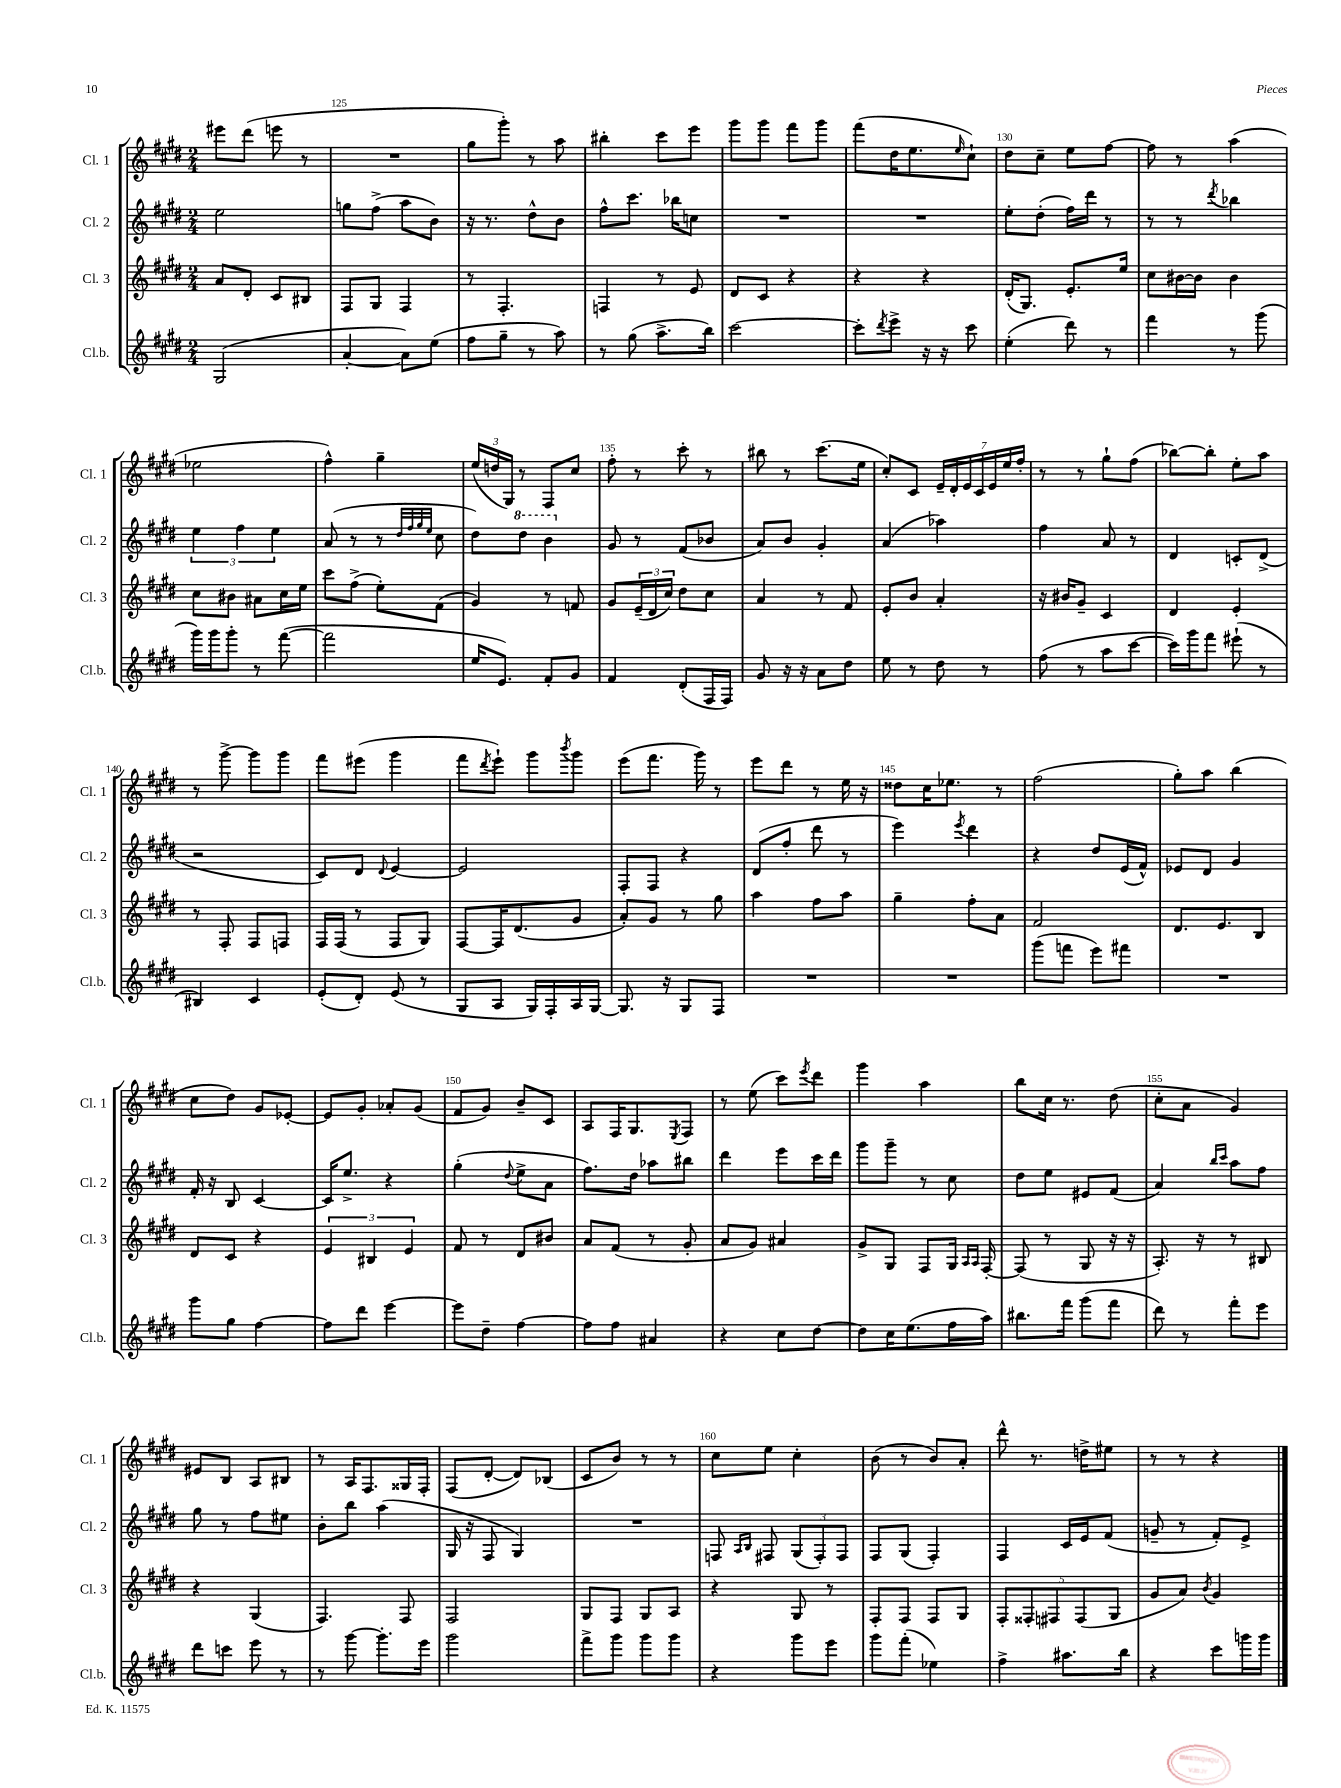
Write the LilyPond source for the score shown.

<<
\new StaffGroup <<
\new Staff = "s0" \with { instrumentName = "Cl. 1" shortInstrumentName = "Cl. 1" } {
    \clef treble \key e \major \numericTimeSignature \time 2/4
    eis'''8 dis'''8( e'''8 r8 |
    R2 |
    gis''8 gis'''8-.) r8 a''8 |
    bis''4-. cis'''8 e'''8 |
    gis'''8 gis'''8 fis'''8 gis'''8 |
    fis'''8( dis''16 e''8. \grace { e''16 } cis''8-!) |
    dis''8 cis''8-- e''8 fis''8~ |
    fis''8 r8 a''4( |
    ees''2 |
    fis''4-^) gis''4-- |
    \tuplet 3/2 { e''16( d''16 gis16) } r8 fis8 cis''8 |
    fis''8-. r8 cis'''8-. r8 |
    bis''8 r8 cis'''8.( e''16 |
    cis''8-.) cis'8 \tuplet 7/4 { e'16-- dis'16-. e'16 cis'16 e'16 e''16 fis''16-. } |
    r8 r8 gis''8-! fis''8( |
    bes''8~) bes''8-. e''8-. a''8 |
    r8 gis'''8~-> gis'''8 gis'''8 |
    fis'''8 eis'''8( gis'''4 |
    fis'''8 \acciaccatura { dis'''8 } e'''8-!) gis'''8 \acciaccatura { b'''8 } gis'''8 |
    e'''8( fis'''8. gis'''16) r8 |
    e'''8 dis'''8 r8 e''16 r16 |
    disis''8 cis''16 ees''8. r8 |
    fis''2( |
    gis''8-.) a''8 b''4( |
    cis''8 dis''8) gis'8 ees'8~-. |
    ees'8 gis'8-. aes'8-. gis'8( |
    fis'8 gis'8) b'8-- cis'8 |
    a8 fis16 gis8. \acciaccatura { e8 } fis8 |
    r8 e''8( cis'''8) \acciaccatura { e'''8 } dis'''8 |
    gis'''4 a''4 |
    b''8 cis''16 r8. dis''8( |
    cis''8-. a'8 gis'4) |
    eis'8 b8 a8 bis8 |
    r8 a16 fis8. gisis16 fis16-. |
    fis8( dis'8~-. dis'8) bes8( |
    cis'8 b'8) r8 r8 |
    cis''8 e''8 cis''4-. |
    b'8( r8 b'8) a'8-. |
    dis'''8-^ r8. d''16-> eis''8 |
    r8 r8 r4 \bar "|." |
}
\new Staff = "s1" \with { instrumentName = "Cl. 2" shortInstrumentName = "Cl. 2" } {
    \clef treble \key e \major \numericTimeSignature \time 2/4
    e''2 |
    g''8 fis''8->( a''8 b'8) |
    r16 r8. dis''8-^ b'8 |
    fis''8-^ cis'''8. bes''16 c''8 |
    R2 |
    R2 |
    e''8-. dis''8-.( fis''16) dis'''16 r8 |
    r8 r8 \acciaccatura { dis'''8 } bes''4 |
    \tuplet 3/2 { e''4 fis''4 e''4 } |
    a'8( r8 r8 \grace { dis''32 fis''32 gis''32 e''32 } cis''8 |
    dis''8) \ottava #1 dis'''8 b''4 \ottava #0 |
    gis'8 r8 fis'8( bes'8 |
    a'8) b'8 gis'4-. |
    a'4( aes''4) |
    fis''4 a'8 r8 |
    dis'4 c'8-. dis'8->( |
    r2 |
    cis'8) dis'8 \appoggiatura { dis'8 } e'4~ |
    e'2 |
    fis8-. fis8 r4 |
    dis'8( fis''8-. dis'''8 r8 |
    e'''4) \acciaccatura { e'''8 } dis'''4 |
    r4 dis''8 e'16( fis'16-^) |
    ees'8 dis'8 gis'4 |
    fis'16-. r16 b8 cis'4~ |
    cis'16 e''8.-> r4 |
    gis''4-.( \appoggiatura { dis''8 } e''8-> a'8 |
    fis''8.) dis''16 aes''8 bis''8 |
    dis'''4 e'''8 cis'''16 dis'''16 |
    gis'''8 gis'''8-- r8 cis''8 |
    dis''8 e''8 eis'8 fis'8( |
    a'4) \grace { b''16 cis'''16 } a''8 fis''8 |
    gis''8 r8 fis''8 eis''8 |
    b'8-. b''8 a''4( |
    gis16 r16 fis8 gis4) |
    R2 |
    f8 \grace { a16 b16 } fis8 \tuplet 3/2 { gis8( fis8-.) fis8 } |
    fis8 gis8( fis4-.) |
    fis4 cis'16 e'16 fis'8( |
    g'8-- r8 fis'8-.) e'8-> \bar "|." |
}
\new Staff = "s2" \with { instrumentName = "Cl. 3" shortInstrumentName = "Cl. 3" } {
    \clef treble \key e \major \numericTimeSignature \time 2/4
    a'8 dis'8-. cis'8 bis8 |
    fis8 gis8 fis4 |
    r8 fis4.-. |
    f4 r8 e'8 |
    dis'8 cis'8 r4 |
    r4 r4 |
    dis'16-.( gis8.) e'8.-. e''16 |
    cis''8 bis'16~ bis'16 bis'4 |
    cis''8 bis'8 ais'8 cis''16 e''16 |
    cis'''8 fis''8->( e''8-.) fis'8( |
    gis'4) r8 f'8 |
    gis'8 \tuplet 3/2 { e'16--( dis'16 cis''16) } dis''8 cis''8 |
    a'4 r8 fis'8 |
    e'8-. b'8 a'4-. |
    r16 bis'16 gis'8-- cis'4 |
    dis'4 e'4-. |
    r8 fis8-. fis8 f8 |
    fis16 fis16( r8 fis8 gis8) |
    fis8~ fis16 dis'8.( gis'8 |
    a'8-.) gis'8 r8 gis''8 |
    a''4 fis''8 a''8 |
    gis''4-- fis''8-. a'8 |
    fis'2 |
    dis'8. e'8. b8 |
    dis'8 cis'8 r4 |
    \tuplet 3/2 { e'4 bis4 e'4 } |
    fis'8 r8 dis'8 bis'8 |
    a'8 fis'8( r8 gis'8-. |
    a'8 gis'8) ais'4 |
    gis'8-> gis8 fis8 gis16 \grace { a16 a16 } fis16~-. |
    fis8( r8 gis8 r16 r16 |
    a8.-.) r16 r8 bis8 |
    r4 gis4( |
    fis4.) fis8 |
    fis2 |
    gis8 fis8 gis8 a8 |
    r4 gis8 r8 |
    fis8-. fis8 fis8 gis8 |
    \tuplet 5/4 { fis8-. fisis8-. fis8 fis8( gis8 } |
    gis'8 a'8) \acciaccatura { b'8 } gis'4 \bar "|." |
}
\new Staff = "s3" \with { instrumentName = "Cl.b." shortInstrumentName = "Cl.b." } {
    \clef treble \key e \major \numericTimeSignature \time 2/4
    gis2( |
    a'4~-. a'8) e''8( |
    fis''8 gis''8-- r8 a''8) |
    r8 gis''8( a''8.-> b''16) |
    cis'''2~ |
    cis'''8-. \acciaccatura { dis'''8 } e'''8-> r16 r16 cis'''8 |
    e''4-.( dis'''8) r8 |
    fis'''4 r8 gis'''8( |
    gis'''16) gis'''16 gis'''8-. r8 fis'''8~( |
    fis'''2 |
    e''16 e'8.) fis'8-. gis'8 |
    fis'4 dis'8-.( fis16 fis16) |
    gis'8 r16 r16 a'8 dis''8 |
    e''8 r8 dis''8 r8 |
    fis''8( r8 a''8 cis'''8~ |
    cis'''16) gis'''16 fis'''8 eis'''8-!( r8 |
    bis4) cis'4 |
    e'8-.( dis'8-.) e'8( r8 |
    gis8 a8 gis16) fis16-. a16 gis16~ |
    gis8. r16 gis8 fis8 |
    R2 |
    R2 |
    gis'''8( f'''8 e'''8) fis'''8 |
    R2 |
    gis'''8 gis''8 fis''4~ |
    fis''8 dis'''8 e'''4~ |
    e'''8 dis''8-- fis''4~ |
    fis''8 fis''8 ais'4 |
    r4 cis''8 dis''8~ |
    dis''8 cis''16 e''8.( fis''16 a''16) |
    bis''8. fis'''16 gis'''8( fis'''8 |
    dis'''8) r8 fis'''8-. e'''8 |
    dis'''8 c'''8 e'''8 r8 |
    r8 gis'''8~ gis'''8.-. e'''16 |
    gis'''2 |
    fis'''8-> gis'''8 gis'''8 gis'''8 |
    r4 gis'''8 e'''8 |
    gis'''8 fis'''8-.( ees''4) |
    fis''4-> ais''8. b''16 |
    r4 cis'''8 g'''16 g'''16 \bar "|." |
}
>>
>>
\layout { \context { \Score currentBarNumber = #124 \override BarNumber.break-visibility = ##(#f #t #t) barNumberVisibility = #(every-nth-bar-number-visible 5) } }
